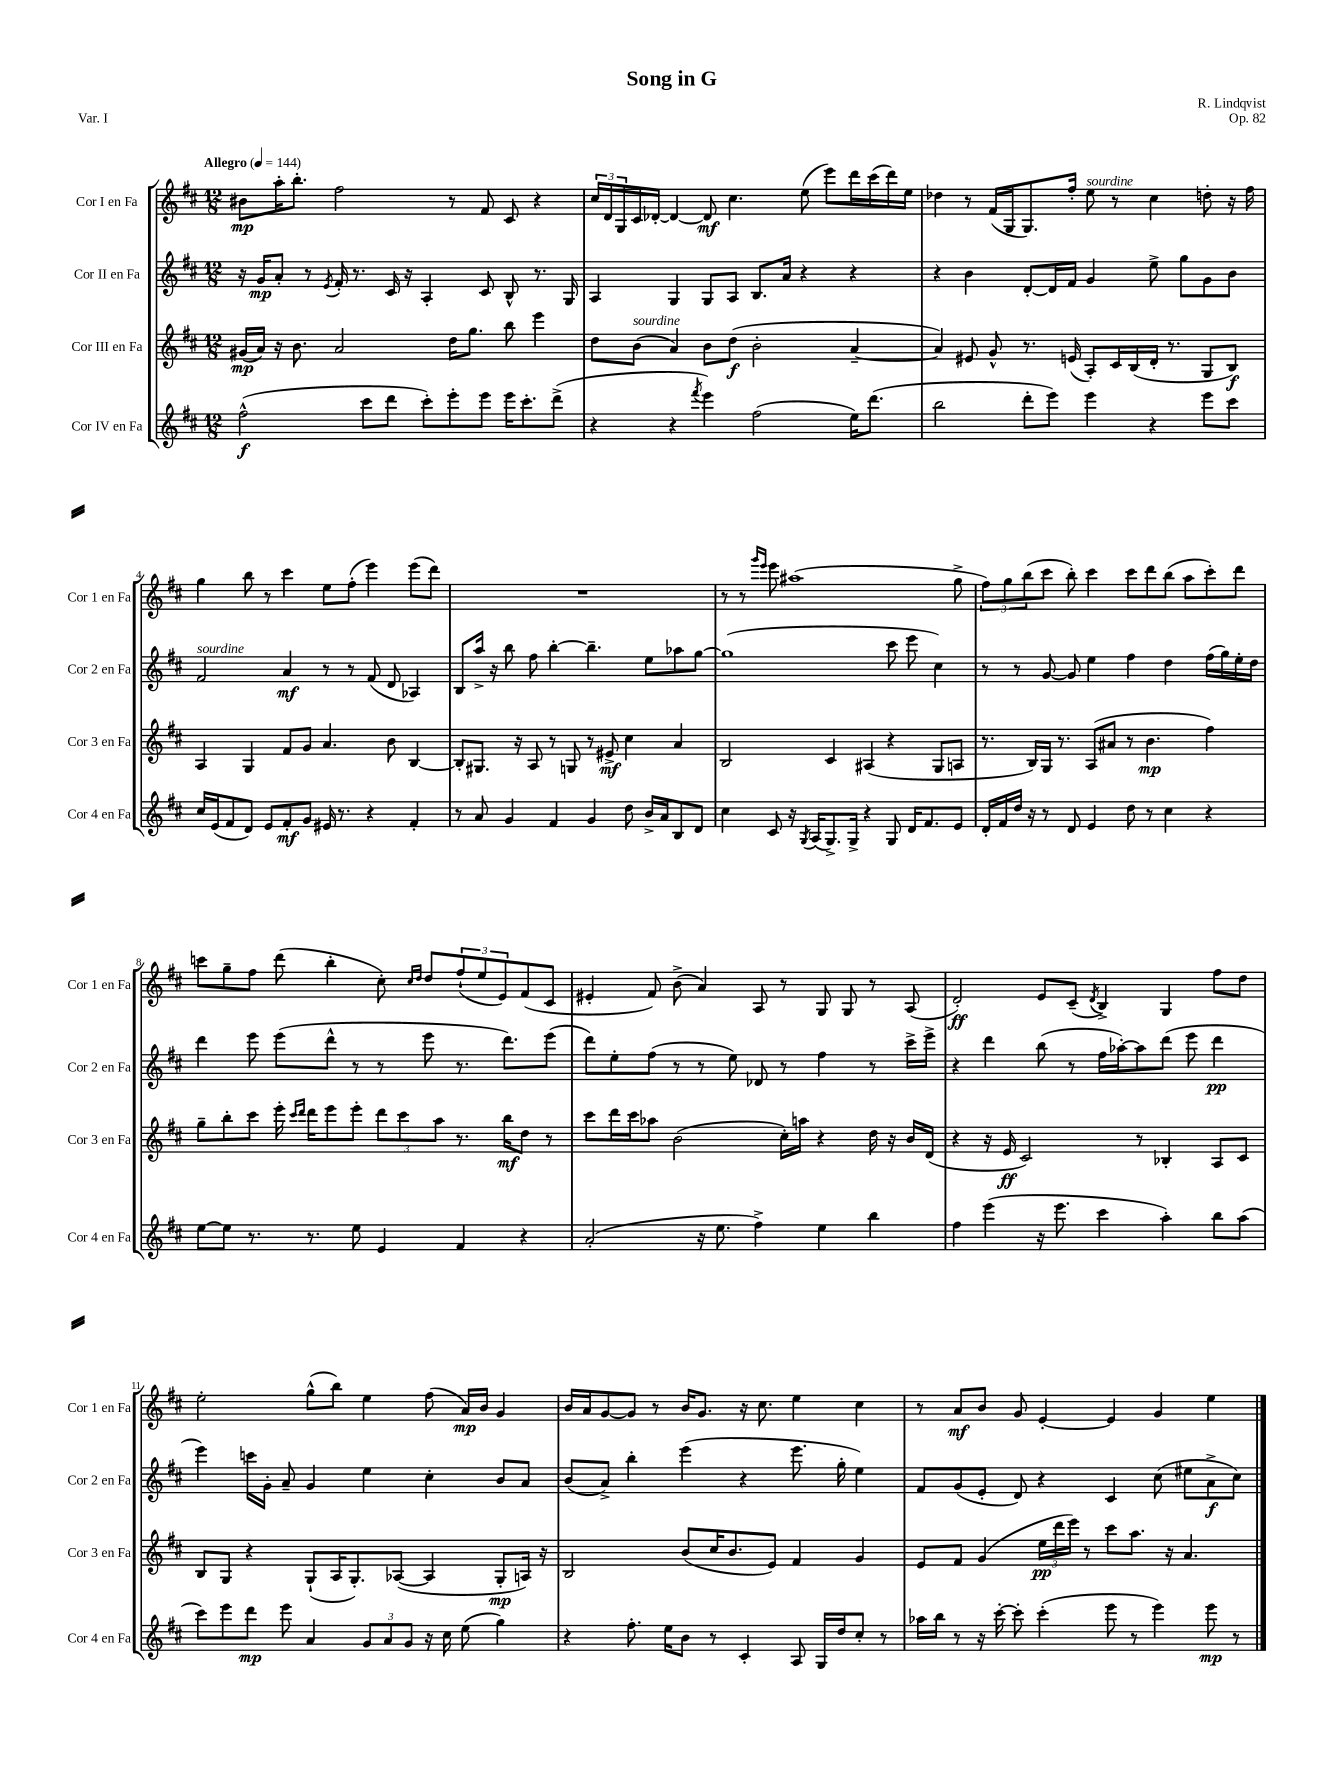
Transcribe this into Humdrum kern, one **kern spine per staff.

**kern	**kern	**kern	**kern
*staff4	*staff3	*staff2	*staff1
*clefG2	*clefG2	*clefG2	*clefG2
*k[f#c#]	*k[f#c#]	*k[f#c#]	*k[f#c#]
*M12/8	*M12/8	*M12/8	*M12/8
*MM144	*MM144	*MM144	*MM144
(2ff#^^	(16g#	16r	8b#
.	16a)	16g	.
.	16r	8a'	16aa'
.	8.b	.	8.bb'
.	.	8r	.
.	.	8qe	.
.	2a	16f#'	2ff#
.	.	8.r	.
8ccc#	.	.	.
8ddd	.	16c#	.
.	.	16r	.
8ccc#')	.	4A'	.
8eee'	16dd	.	8r
.	8.gg	.	.
8eee	.	8c#	8f#
16eee	8bb	8B^^	8c#
8.ccc#'	.	.	.
.	4eee	8.r	4r
(8ddd^	.	.	.
.	.	16G	.
=	=	=	=
4r	8dd	4A	24cc#
.	.	.	24d
.	.	.	24G
.	(8b	.	16c#
.	.	.	[16d-'
4r	4a)	4G	4d-_
8qfff#	.	.	.
4eee)	8b	8G	8d-]
.	(8dd	8A	4.cc#
(2ff#	2b'	8.B	.
.	.	16a	.
.	.	4r	(8ee
.	.	.	8eee)
16ee)	[4a~	4r	16ddd
(8.ddd	.	.	(16ccc#
.	.	.	16ddd)
.	.	.	16ee
=	=	=	=
2bb	4a])	4r	4dd-
.	8e#	4b	8r
.	8g^^	.	(16f#
.	.	.	16G
8ddd'	8.r	[8d'	8.G)
8eee)	.	16d]	.
.	(16e	16f#	16ff#'
4eee	8A')	4g	8ee
.	16c#	.	8r
.	(16B	.	.
4r	16d'	8ee^	4cc#
.	8.r	.	.
.	.	8gg	.
8eee	8G	8g	8dd'
8ccc#	8B)	8b	16r
.	.	.	16ff#
=	=	=	=
16cc#	4A	2f#	4gg
(16e	.	.	.
8f#	.	.	.
8d)	4G	.	8bb
8e	.	.	8r
8f#'	8f#	4a	4ccc#
8g	8g	.	.
16e#	4.a	8r	8ee
8.r	.	.	.
.	.	8r	(8ff#'
4r	.	(8f#	4eee)
.	8b	8d	.
4f#'	[4B	4A-)	(8eee
.	.	.	8ddd)
=	=	=	=
8r	8B']	8B	1.r
8a	8.G#	16aa^	.
.	.	16r	.
4g	.	8bb	.
.	16r	.	.
.	8A	8ff#	.
4f#	8r	[4bb'	.
.	8G	.	.
4g	8r	4.bb~]	.
.	8e#^	.	.
8dd	4cc#	.	.
16b^	.	8ee	.
16a	.	.	.
8B	4a	8aa-	.
8d	.	[8gg	.
=	=	=	=
4cc#	2B	(1gg]	8r
.	.	.	8r
.	.	.	16qqggg
.	.	.	16qqeee
8c#	.	.	8eee
16r	.	.	(1aa#
8qG	.	.	.
(16A	.	.	.
8.G^)	4c#	.	.
16G^	.	.	.
4r	(4A#	.	.
8G	4r	8ccc#	.
16d	.	8eee	.
8.f#	.	.	.
.	8G	4cc#)	.
8e	8A	.	8gg^
=	=	=	=
16d'	8.r	8r	12ff#)
16f#	.	.	.
.	.	.	12gg
16dd	.	8r	.
.	.	.	(12bb
16r	16B)	.	.
8r	16G	[8g	8ccc#
.	8.r	.	.
8d	.	8g]	8bb')
4e	(8A	4ee	4ccc#
.	8a#	.	.
8dd	8r	4ff#	8ccc#
8r	4.b	.	8ddd
4cc#	.	4dd	(8bb
.	.	.	8aa
4r	4ff#)	(16ff#	8ccc#')
.	.	16gg)	.
.	.	16ee'	8ddd
.	.	16dd	.
=	=	=	=
[8ee	8gg~	4ddd	8ccc
8ee]	8bb'	.	8gg~
8.r	8ccc#	8eee	8ff#
.	16eee'	(8eee	(8ddd
.	16qqccc#	.	.
.	16qqddd	.	.
8.r	16ddd	.	.
.	8eee	8ddd^^	4bb'
8ee	8eee'	8r	.
4e	12ddd	8r	8cc#')
.	12ccc#	.	.
.	.	.	16qqcc#
.	.	.	16qqdd
.	.	8eee	8dd
.	12aa	.	.
4f#	8.r	8.r	(12ff#`
.	.	.	12ee
.	.	.	12e)
.	16bb	8.ddd)	.
4r	8dd	.	(8f#
.	8r	(8eee	8c#
=	=	=	=
(2a'	8ccc#	8ddd)	4e#'
.	16ddd	8ee'	.
.	16ccc#	.	.
.	8aa-	(8ff#	8f#)
.	(2b	8r	(8b^
16r	.	8r	4a)
8.ee	.	.	.
.	.	8ee)	.
4ff#^)	.	8d-	8A
.	16cc#')	8r	8r
.	16aa	.	.
4ee	4r	4ff#	8G
.	.	.	8G
4bb	16dd	8r	8r
.	16r	.	.
.	16b	16ccc#^	(8A
.	(16d	16eee^	.
=	=	=	=
4ff#	4r	4r	2d')
(4eee	16r	4ddd	.
.	16e	.	.
.	2c#)	.	.
16r	.	(8bb	8e
8.eee	.	.	.
.	.	8r	(8c#~
.	.	.	8qd
4ccc#	.	16ff#	4B^)
.	.	[16aa-')	.
.	8r	8aa-]	.
4aa')	4B-'	(8ddd	4G
.	.	8eee	.
8bb	8A	4ddd	8ff#
(8aa	8c#	.	8dd
=	=	=	=
8ccc#)	8B	4eee)	2ee'
8eee	8G	.	.
8ddd	4r	16ccc	.
.	.	16g'	.
8eee	.	8a~	.
4a	(8G`	4g	(8gg^^
.	16A	.	8bb)
.	8.G')	.	.
12g	.	4ee	4ee
12a	.	.	.
.	([8A-	.	.
12g	.	.	.
16r	4A-]	4cc#'	(8ff#
16cc#	.	.	.
(8ee	.	.	16a)
.	.	.	16b
4gg)	8G'	8b	4g
.	16A)	8a	.
.	16r	.	.
=	=	=	=
4r	2B	(8b	16b
.	.	.	16a
.	.	8a^)	[8g
8.ff#'	.	4bb'	8g]
.	.	.	8r
16ee	.	.	.
8b	(8b	(4eee	16b
.	.	.	8.g
8r	16cc#	.	.
.	8.b	.	.
4c#'	.	4r	16r
.	.	.	8.cc#
.	8e)	.	.
8A	4f#	8.eee	4ee
16G	.	.	.
16dd	.	16gg'	.
8cc#'	4g	4ee)	4cc#
8r	.	.	.
=	=	=	=
16aa-	8e	8f#	8r
16bb	.	.	.
8r	8f#	(8g	8a
16r	(4g	8e'	8b
[16ccc#'	.	.	.
8ccc#']	.	8d)	8g
(4ccc#'	24ee	4r	[4e'
.	24ddd	.	.
.	24eee)	.	.
.	8r	.	.
8eee	8ccc#	4c#	4e]
8r	8.aa	.	.
4eee)	.	(8cc#	4g
.	16r	.	.
.	4.a	8ee#	.
8eee	.	8a^	4ee
8r	.	8cc#)	.
==	==	==	==
*-	*-	*-	*-
